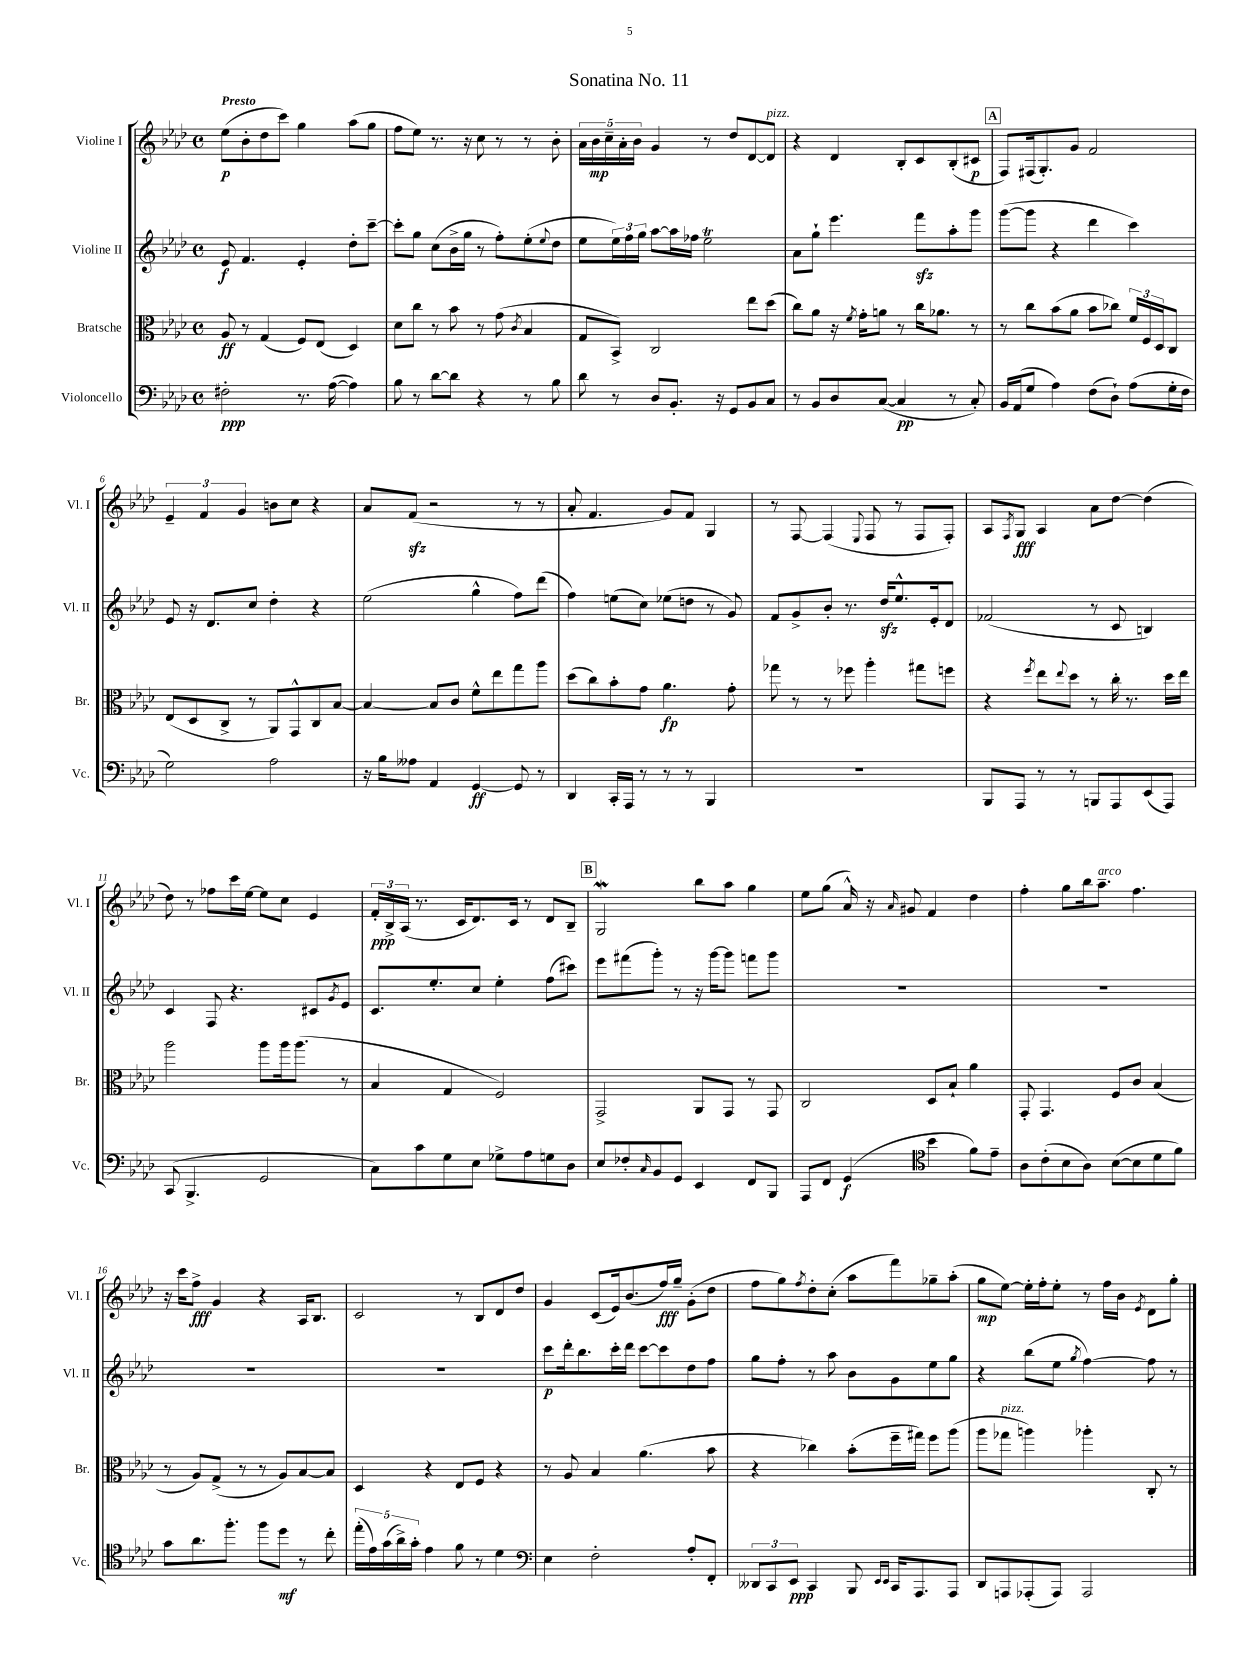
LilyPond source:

\header { title = "Sonatina No. 11" }
<<
\new StaffGroup <<
\new Staff = "s0" \with { instrumentName = "Violine I" shortInstrumentName = "Vl. I" } {
    \clef treble \key aes \major \defaultTimeSignature \time 4/4 \tempo "Presto"
    ees''8\p( bes'8-. des''8 c'''8) g''4 aes''8( g''8 |
    f''8 ees''8) r8. r16 c''8 r8 r8 bes'8-. |
    \tuplet 5/4 { aes'16 bes'16\mp c''16-- aes'16-. bes'16 } g'4 r8 des''8 des'8~ des'8^\markup { \italic "pizz." } |
    r4 des'4 bes8-. c'8 bes8-.( cis'8\p |
    \mark \markup { \box "A" } f8) fis16( g8.-.) g'8 f'2 |
    \tuplet 3/2 { ees'4-- f'4 g'4 } b'8 c''8 r4 |
    aes'8 f'8\sfz( r2 r8 r8 |
    aes'8-. f'4. g'8) f'8 g4 |
    r8 f8~ f4( \appoggiatura { ees8 } f8 r8 f8 f8-.) |
    aes8 \acciaccatura { f8 } g8\fff aes4 aes'8 des''8~ des''4( |
    des''8) r8 fes''8 c'''16 ees''16~ ees''8 c''8 ees'4 |
    \tuplet 3/2 { f'16-.\ppp bes16-> aes16( } r8. c'16 des'8.) c'16 r8 des'8 bes8-- |
    \mark \markup { \box "B" } g2\mordent bes''8 aes''8 g''4 |
    ees''8 g''8( aes'16-^) r16 \grace { aes'16 } gis'8 f'4 des''4 |
    f''4-. g''8 bes''16 aes''8.--^\markup { \italic "arco" } f''4. |
    r16 c'''16 f''8->\fff g'4 r4 aes16 bes8. |
    c'2 r8 bes8 des'8 des''8 |
    g'4 c'8( ees'16) bes'8.( f''16\fff) g''16-- g'8-.( des''8 |
    f''8 g''8) \acciaccatura { f''8 } des''8-. c''8-.( aes''8 f'''8) ges''8-- aes''8-.( |
    g''8\mp ees''8~) ees''16-. f''16-. ees''8-. r8 f''16 bes'16 \acciaccatura { ees'8 } des'8 g''8-. \bar "|." |
}
\new Staff = "s1" \with { instrumentName = "Violine II" shortInstrumentName = "Vl. II" } {
    \clef treble \key aes \major \defaultTimeSignature \time 4/4
    ees'8\f f'4. ees'4-. des''8-. c'''8~-- |
    c'''8-. g''8 c''8( bes'16-> g''16 r8 f''8-.) ees''8-.( \appoggiatura { ees''8 } des''8 |
    ees''8 \tuplet 3/2 { ees''16) f''16 g''16 } aes''8~ aes''16 fes''16 ees''2\trill |
    aes'8 g''8-! ees'''4. f'''8\sfz aes''8-. g'''8 |
    \mark \markup { \box "A" } g'''8~( g'''8 r4 des'''4 c'''4) |
    ees'8 r16 des'8. c''8 des''4-. r4 |
    ees''2( g''4-^ f''8) des'''8( |
    f''4) e''8( c''8) ees''8( d''8 r8 g'8) |
    f'8 g'8-> bes'8-. r8. des''16\sfz ees''8.-^ ees'16-. des'8 |
    fes'2( r8 c'8 b4) |
    c'4 f8 r4. cis'8 \acciaccatura { g'8 } ees'8 |
    c'8. ees''8.-. c''8 ees''4-. f''8( cis'''8) |
    \mark \markup { \box "B" } ees'''8 fis'''8( g'''8-.) r8 r16 g'''16~ g'''8 f'''8 g'''8 |
    R1 |
    R1 |
    R1 |
    R1 |
    c'''8\p des'''16-. bes''8. c'''16-. des'''16 c'''8~ c'''8 des''8 f''8 |
    g''8 f''8-. r8 aes''8 bes'8 g'8 ees''8 g''8 |
    r4 bes''8( ees''8 \acciaccatura { g''8 } f''4~) f''8 r8 \bar "|." |
}
\new Staff = "s2" \with { instrumentName = "Bratsche" shortInstrumentName = "Br." } {
    \clef alto \key aes \major \defaultTimeSignature \time 4/4
    aes8\ff r8 g4( f8) ees8( des4) |
    des'8 c''8 r8 bes'8 r8 g'8( \acciaccatura { c'8 } bes4 |
    g8 bes,8->) c2 ees''8 des''8( |
    c''8) aes'8 r16 \acciaccatura { f'8 } g'16-. a'8 r8 c''16 aes'8. r8 |
    \mark \markup { \box "A" } r8 c''8 bes'8( aes'8 bes'8 ces''8) \tuplet 3/2 { f'16 f16 des16 } c8 |
    ees8( des8 c8-> r8 aes,8) g,8-^ c8 bes8~ |
    bes4~ bes8 c'8 f'8-^ ees''8 g''8 aes''8 |
    des''8( c''8) bes'8-. g'8 aes'4.\fp g'8-. |
    ges''8 r8 r8 fes''8 aes''4-. gis''8 f''8 |
    r4 \acciaccatura { f''8 } ees''8 \appoggiatura { ees''8 } des''8 r8 c''16-. r8. des''16 ees''16 |
    aes''2 aes''8 aes''16 aes''8.( r8 |
    bes4 g4 f2) |
    \mark \markup { \box "B" } g,2-> aes,8 g,8 r8 g,8 |
    c2 des8 bes8-! aes'4 |
    g,8-. g,4. f8 c'8 bes4( |
    r8 aes8) g8->( r8 r8 aes8) bes8~ bes8 |
    des4 r4 ees8 f8 r4 |
    r8 aes8 bes4 aes'4.( bes'8 |
    r4 ces''4) bes'8-.( f''16-- gis''16) f''8 aes''8( |
    aes''8 ges''8^\markup { \italic "pizz." } a''4) aes''4-. c8-. r8 \bar "|." |
}
\new Staff = "s3" \with { instrumentName = "Violoncello" shortInstrumentName = "Vc." } {
    \clef bass \key aes \major \defaultTimeSignature \time 4/4
    fis2-.\ppp r8. aes16~( aes4) |
    bes8 r8 des'8~ des'8 r4 r8 bes8 |
    des'8 r8 des8 bes,8.-. r16 g,8 bes,8 c8 |
    r8 bes,8 des8 c8~( c4\pp r8 c8-.) |
    \mark \markup { \box "A" } bes,16 aes,16( g8 aes4) f8( des8-!) aes8( g16-. f16 |
    g2) aes2 |
    r16 bes16 aeses8 aes,4 g,4~\ff g,8 r8 |
    des,4 c,16-. aes,,16 r8 r8 r8 bes,,4 |
    R1 |
    bes,,8 aes,,8 r8 r8 b,,8 aes,,8 ees,8( aes,,8) |
    c,8( bes,,4.-> g,2 |
    c8) c'8 g8 ees8 ges8-> aes8 g8 des8 |
    \mark \markup { \box "B" } ees8 fes8-. \grace { c16 } bes,8 g,8 ees,4 f,8 bes,,8 |
    aes,,8 f,8 g,4\f( \clef tenor bes'4 f'8) ees'8-- |
    aes8 c'8-.( bes8 aes8) bes8~( bes8 des'8 f'8) |
    g'8 aes'8. f''8.-. f''8 des''8\mf r8 c''8-. |
    \tuplet 5/4 { ees''16-.( ees'16) g'16( aes'16->) g'16-. } ees'4 f'8 r8 des'4 |
    \clef bass ees4 f2-. aes8-. f,8-. |
    \tuplet 3/2 { deses,8 c,8 ees,8\ppp } c,4 bes,,8 \grace { ees,16 ees,16 } c,16 aes,,8. aes,,8 |
    des,8 a,,8 aes,,8-.( aes,,8) aes,,2 \bar "|." |
}
>>
>>
